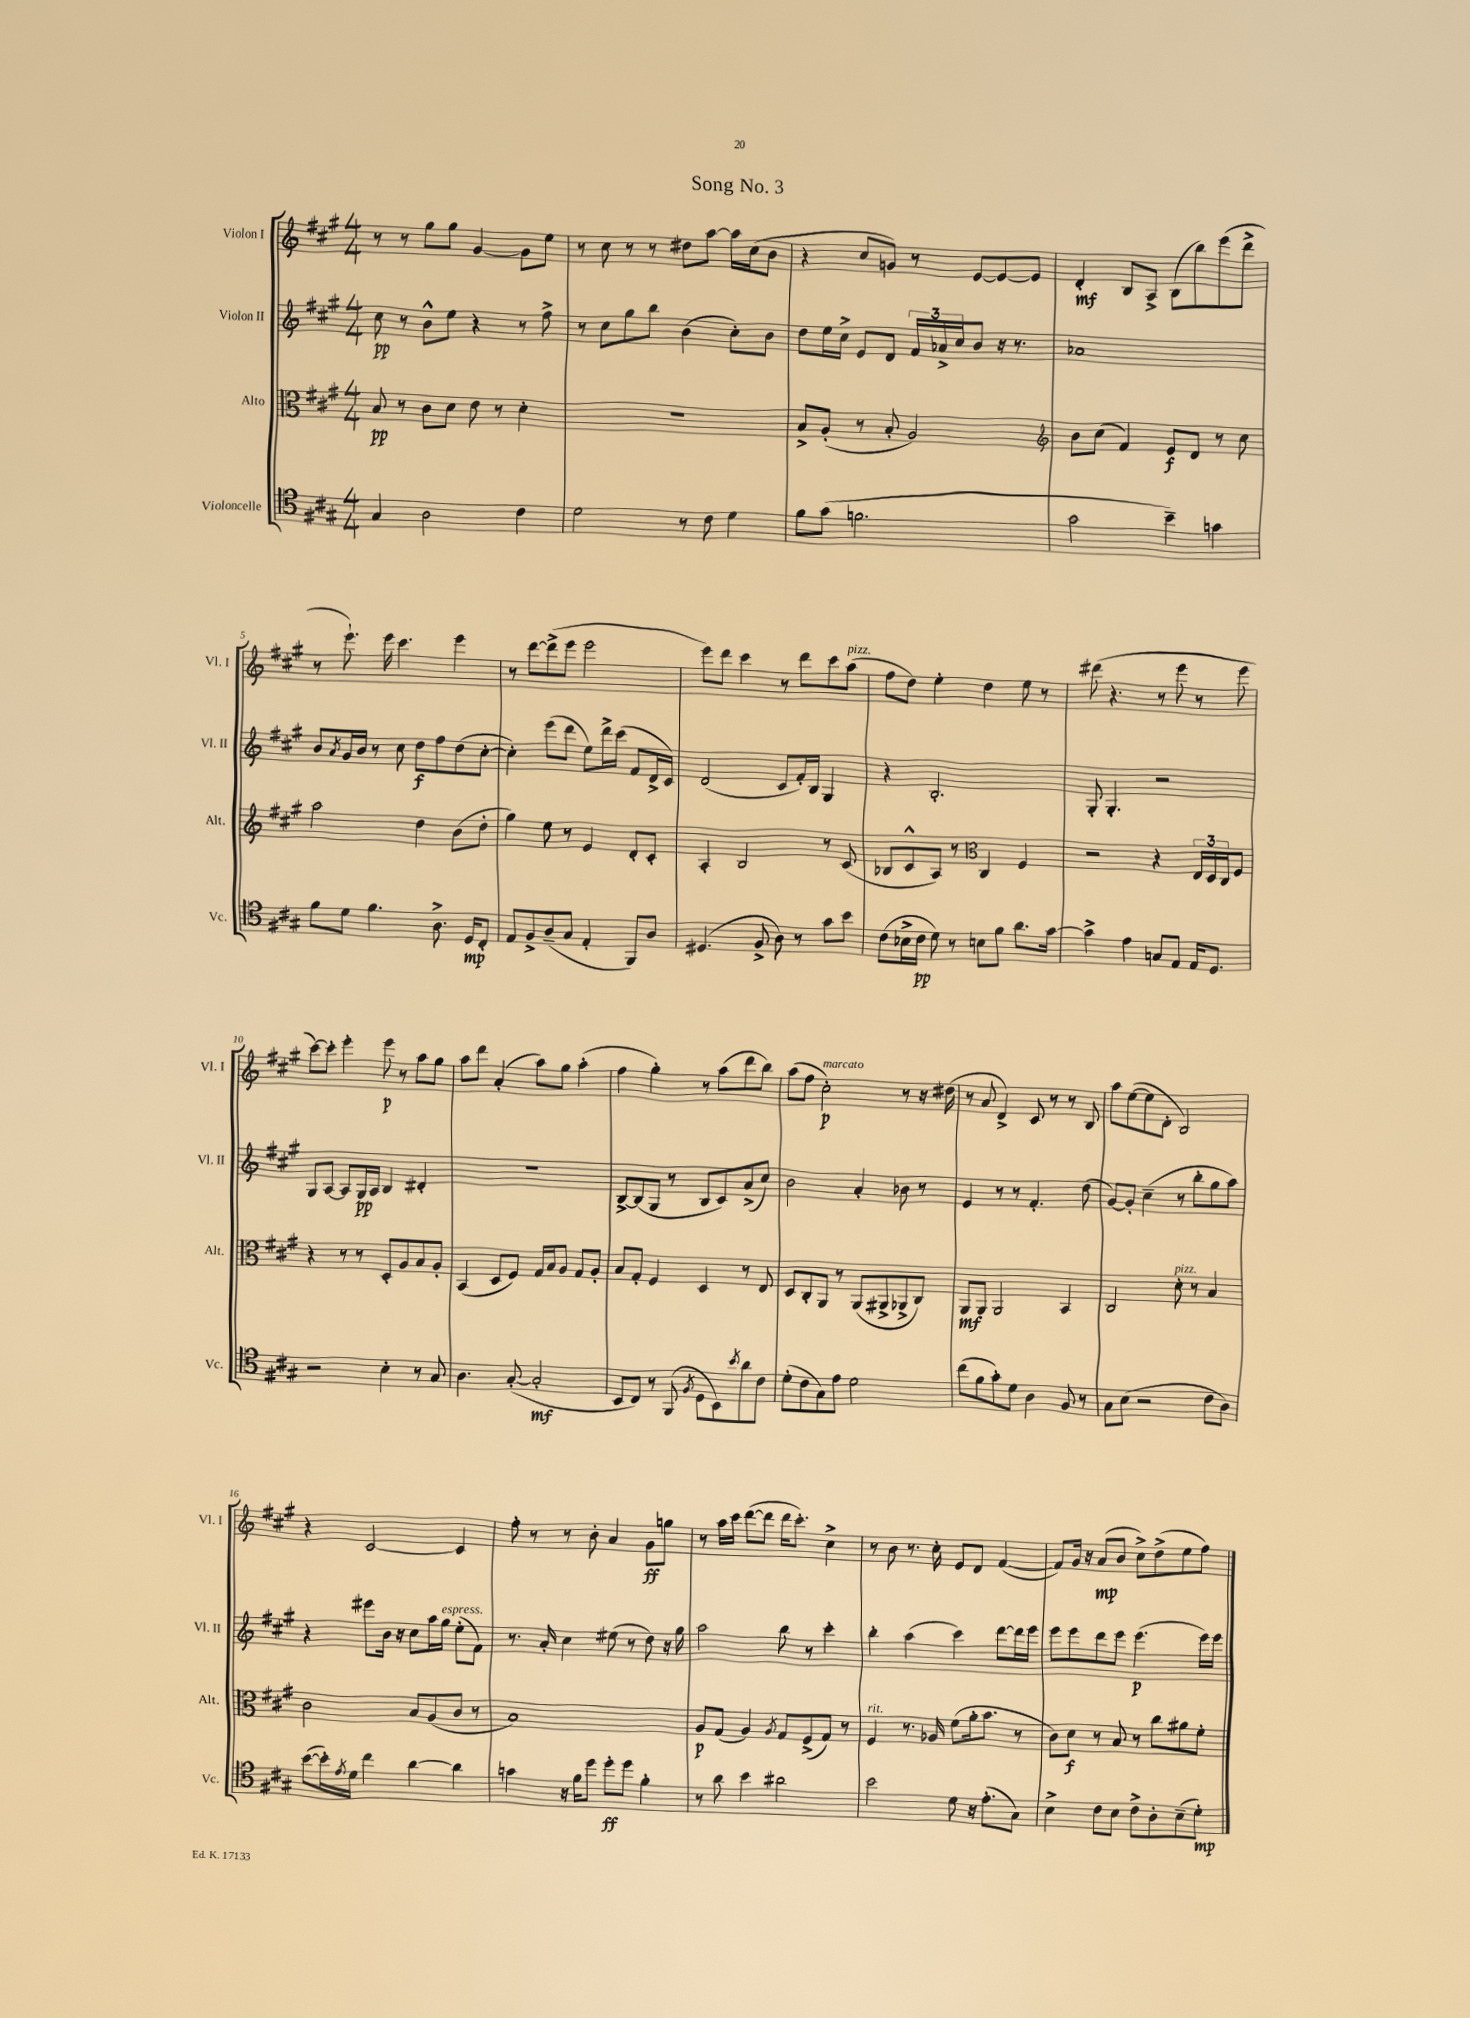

**kern	**kern	**kern	**kern
*staff4	*staff3	*staff2	*staff1
*clefC4	*clefC3	*clefG2	*clefG2
*k[f#c#g#]	*k[f#c#g#]	*k[f#c#g#]	*k[f#c#g#]
*M4/4	*M4/4	*M4/4	*M4/4
4G#	8B	8cc#	8r
.	8r	8r	8r
2A	8c#	8b^^	8gg#
.	8d	8ee	8gg#
.	8e	4r	[4g#
.	8r	.	.
4c#	4d'	8r	8g#]
.	.	8ff#^	8ee
=	=	=	=
2d	1r	8r	8r
.	.	8cc#	8cc#
.	.	8gg#	8r
.	.	8bb	8r
8r	.	(4b	8dd#
8c#	.	.	[8aa
4d	.	8cc#')	16aa]
.	.	.	(16cc#
.	.	8b	8b
=	=	=	=
8f#	8B^	8dd	4r
(8g#	(8A'	16ee	.
.	.	16cc#^	.
2.f	8r	8e	8cc#
.	8B'	8d	8g)
.	2A)	24f#	8r
.	.	24a-^	.
.	.	24cc#	.
.	.	8b	[8e
.	.	16r	8e_
.	.	8.r	.
.	.	.	8e]
=	=	=	=
*	*clefG2	*	*
2g#	8b	1a-	4d'
.	(8cc#	.	.
.	4f#)	.	8B
.	.	.	8A^
4b~)	8e	.	(8B
.	8d	.	8bb)
4g	8r	.	(8eee
.	8cc#	.	8ddd^
=	=	=	=
8f#	2aa	8b	8r
.	.	8qa	.
8d	.	16g#	8.eee`)
.	.	16b	.
4.f#	.	8r	.
.	.	.	16eee
.	.	8cc#	4.ccc#
.	4dd	8dd	.
8.A^	.	8ff#	.
.	(8b	(8dd	4eee
16D	.	.	.
8C#'	8dd'	[8cc#'	.
=	=	=	=
8E	4gg#)	4cc#'])	8r
8F#^	.	.	[8ddd
(8A~	8ee	(8eee	(8ddd^]
8G#	8r	8ddd	8eee
4E'	4e	8ee)	2eee
.	.	16ddd^	.
.	.	(16ccc#	.
8FF#)	8d'	8f#	.
8A	8c#'	16d^	.
.	.	16c#)	.
=	=	=	=
(4.D#	4A'	(2d	8eee)
.	.	.	8ddd
.	2B	.	4ccc#
8F#^	.	.	.
8A)	.	8c#	8r
8r	.	16f#')	8ddd
.	.	16B	.
8g#	8r	4G#	8ccc#
8b	(8c#	.	(8aa
=	=	=	=
(8c#	8B-	4r	8ff#
16B-^	8c#^^	.	8dd)
16c#	.	.	.
8d)	8A)	2.B'	4ee'
8r	8r	.	.
*	*clefC3	*	*
8B	4C#	.	4dd
8f#	.	.	.
8.a	4F#	.	8ee
.	.	.	8r
[16g#	.	.	.
=	=	=	=
4g#^]	2r	8G#'	(8ddd#
.	.	4.G#'	4.r
4e	.	.	.
8G	4r	2r	8r
8E	.	.	8eee
16E	24E	.	8r
.	24D	.	.
8.D	.	.	.
.	24C#	.	.
.	8F#	.	8eee
=	=	=	=
2r	4r	8G#	[8ccc#)
.	.	[8A	8ccc#']
.	8r	8A]	4eee'
.	8r	16G#	.
.	.	16A	.
4B'	8D'	4B	8eee
.	8A	.	8r
8r	8B	4d#'	8aa
8G#	8A'	.	8gg#
=	=	=	=
4.A	(4BB	1r	8aa
.	.	.	8ddd
.	8D	.	(4a'
([8G#'	8F#)	.	.
2G#']	16G#	.	8aa)
.	16B	.	.
.	8A	.	8gg#
.	8G#	.	(4aa'
.	8A'	.	.
=	=	=	=
8BB	8B	[8B^	4ff#
8C#)	8G#'	(8B]	.
8r	4F#	8G#	4gg#')
(8FF#	.	8r	.
8qF#	.	.	.
8D	4D	8B	8r
8BB)	.	8c#)	(8aa
8qb	.	.	.
8a	8r	(8a^	8ddd
8c#	8E	8cc#)	8bb)
=	=	=	=
(8d'	8D	2b	(8aa
8c#	8C#'	.	8ff#
8G#)	8AA	.	2cc#')
8e	8r	.	.
2d	(8AA	4a'	.
.	8AA#^	.	.
.	8AA-^	8b-	8r
.	8C#)	8r	16r
.	.	.	(16dd#
=	=	=	=
(8cc#	8AA	4e	8r
8f#	8AA	.	8a
8g#')	2AA	8r	4d^)
8d	.	8r	.
4A	.	4.f#'	8c#
.	.	.	8r
8F#	4BB	.	8r
8r	.	(8dd	8B
=	=	=	=
8G#	2C#	[8g#)	8aa
(8B	.	8g#']	([8ee
2r	.	(4cc#~	8ee]
.	.	.	8d'
.	8d'	8r	2B)
.	8r	8bb'	.
8c#	4B	8gg#	.
8A)	.	8aa)	.
=	=	=	=
([8b	2c#	4r	4r
16b'])	.	.	.
8qe	.	.	.
16d	.	.	.
4cc#	.	8eee#	[2c#
.	.	16b	.
.	.	16r	.
[4a	8B	8cc#	.
.	(8A	16aa	.
.	.	16gg#	.
4a]	8c#	(8ee'	4c#]
.	8r	8f#)	.
=	=	=	=
4g	1B)	8.r	8ff#'
.	.	.	8r
.	.	16a'	.
16r	.	4cc#	8r
16f#	.	.	.
8dd	.	.	8b'
8dd'	.	(8ee#	4a
8dd	.	8r	.
4f#'	.	8dd)	8g#
.	.	16r	8gg
.	.	16gg#	.
=	=	=	=
8r	8A	2aa	8r
8a	(8G#	.	16aa
.	.	.	16ccc#
4b	4A)	.	([8ddd
.	.	.	8ddd]
.	8qA	.	.
2a#	8G#	8bb	16ddd
.	.	.	8.ccc#')
.	(8F#^	8r	.
.	8G#)	4ccc#'	4cc#^
.	8r	.	.
=	=	=	=
2b	4F#	4bb'	8r
.	.	.	8b
.	8.r	(4aa	8.r
.	16A-	.	16cc#'
8d	(8f#	4ccc#)	8e
16r	16a'	.	8d
(8.e'	8.b	.	.
.	.	[8ddd	([4f#
8G#)	8r	16ddd]	.
.	.	16eee	.
=	=	=	=
4B^	8c#)	8eee	8f#])
.	8d	8eee	16g#
.	.	.	16r
8c#	8r	8ddd	(8a
8B	8B	8eee	8b
8c#^	8r	(4.eee	8cc#^)
8A'	8cc#	.	(8dd^
(8B~	8a#	.	8ee
8d')	8f#'	16eee)	8ff#)
.	.	16eee	.
==	==	==	==
*-	*-	*-	*-
